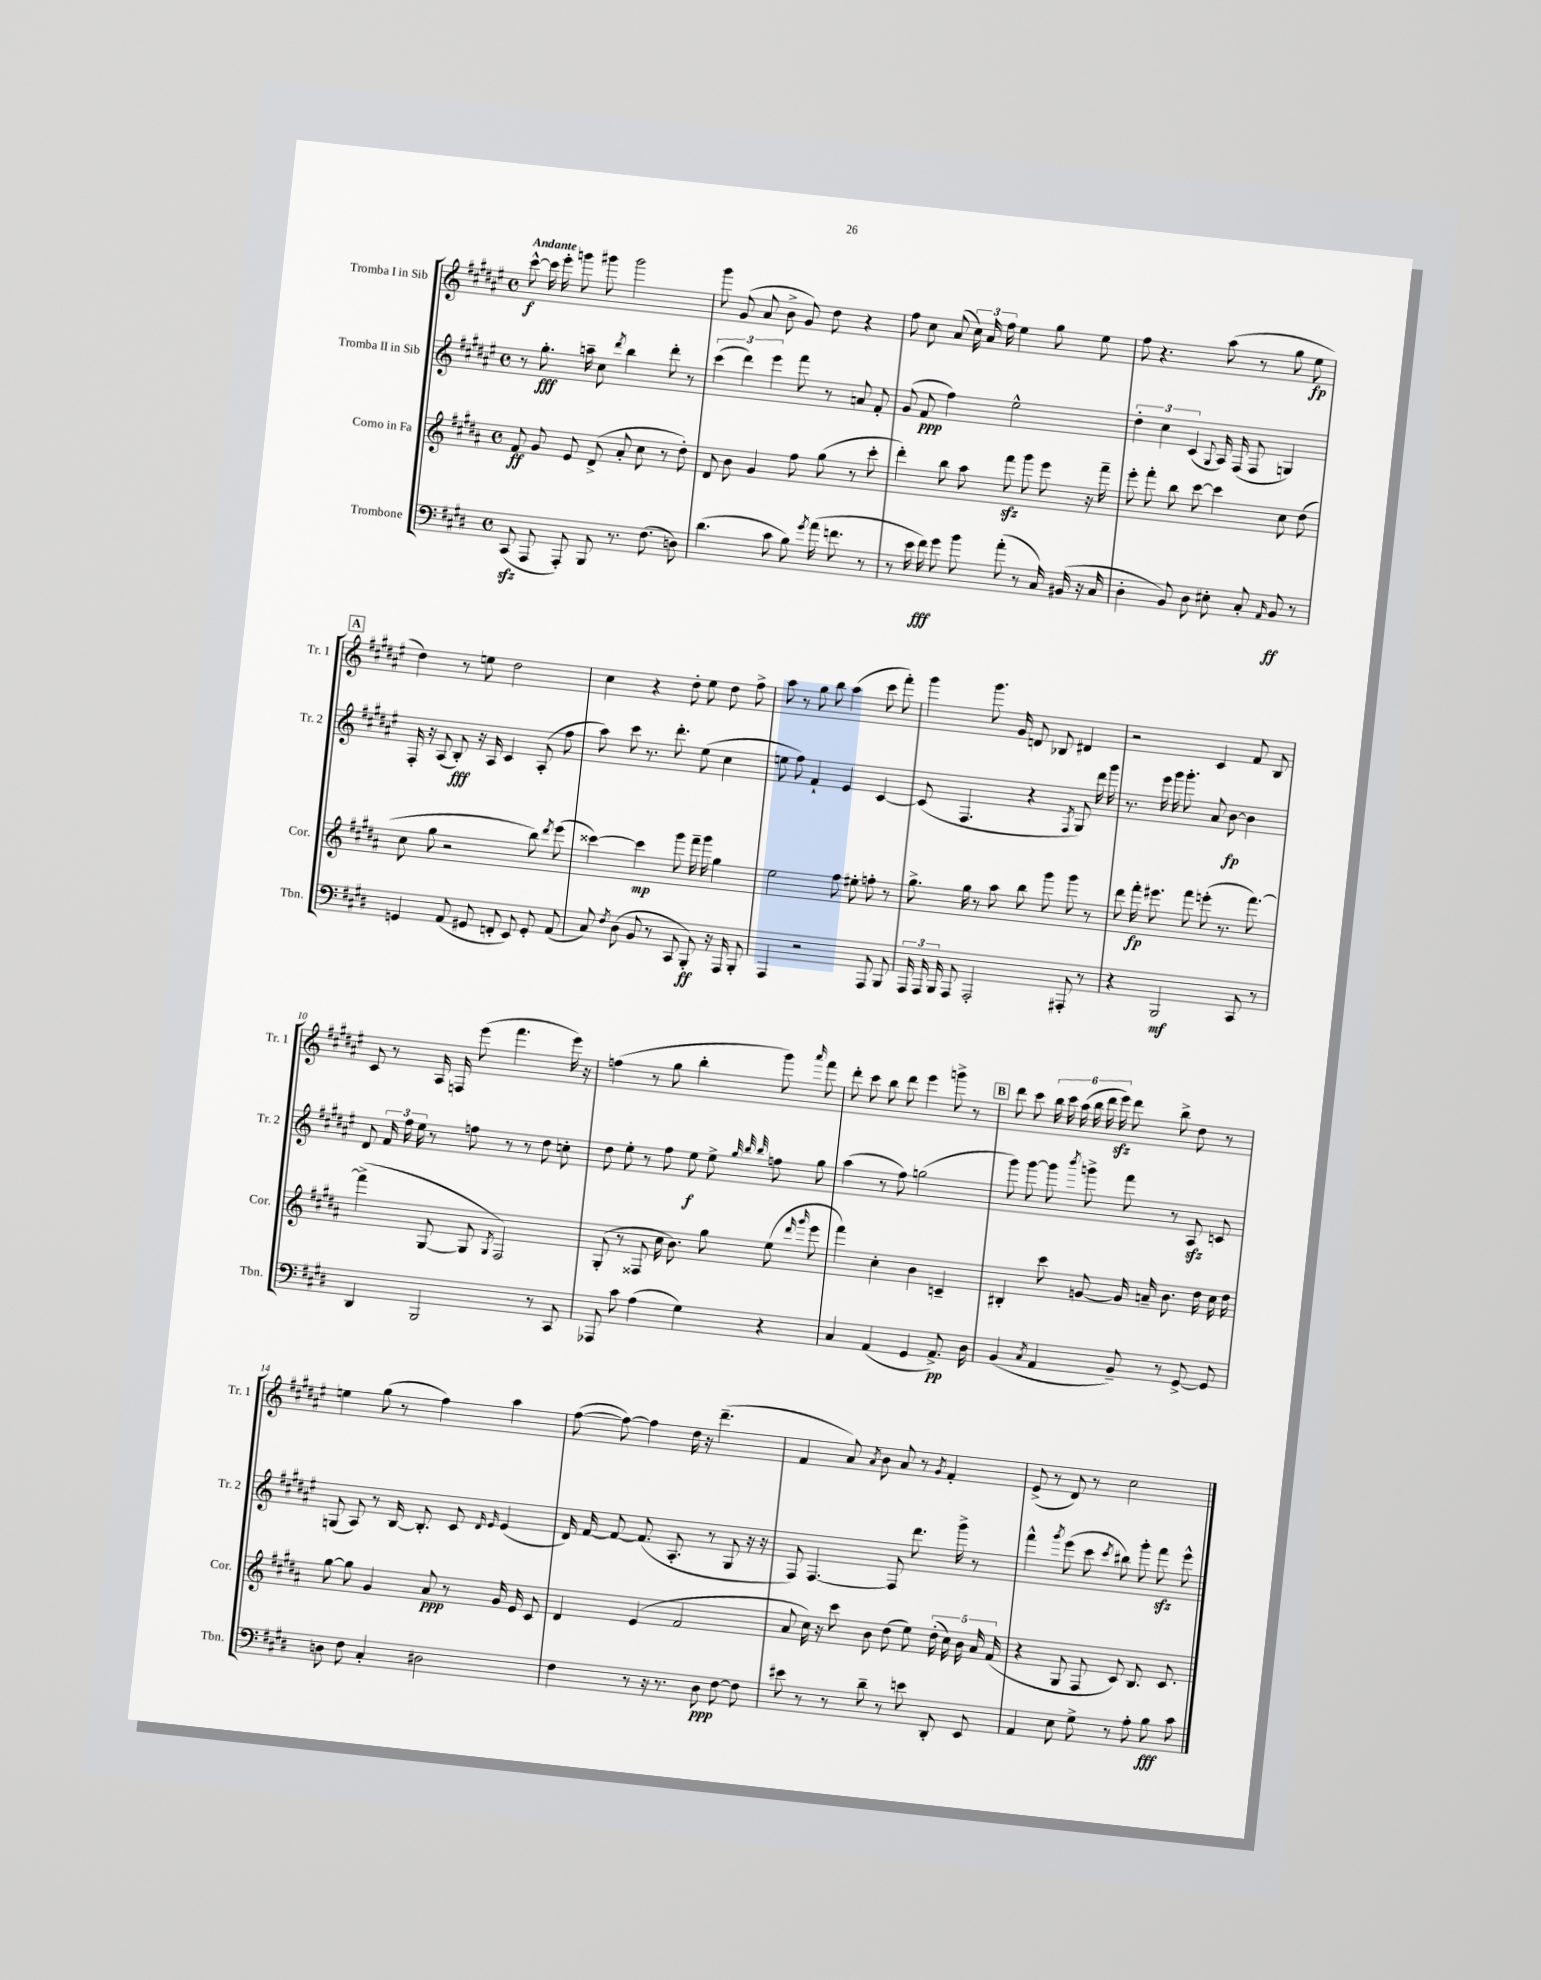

**kern	**kern	**kern	**kern
*staff4	*staff3	*staff2	*staff1
*clefF4	*clefG2	*clefG2	*clefG2
*k[f#c#g#d#]	*k[f#c#g#d#a#]	*k[f#c#g#d#a#e#]	*k[f#c#g#d#a#e#]
*M4/4	*M4/4	*M4/4	*M4/4
*met(c)	*met(c)	*met(c)	*met(c)
(8CC#	8f#	8r	[8ccc#^^
8AAA	8g#	8.gg#'	16ccc#]
.	.	.	16eee#'
8AAA')	8e	.	8ggg
.	.	16aa~	.
8BBB	(8d#^	8cc#	8ggg#
.	.	8qddd#	.
8.r	8a#'	4bb	2ggg#
.	8cc#	.	.
(8.F#	.	.	.
.	8r	8ddd#'	.
8D)	8dd#')	8r	.
=	=	=	=
(4.d#	8d#	(6ccc#	8ggg#
.	8b	.	(8g#
.	.	6ddd#)	.
.	4g#	.	8a#
.	.	6eee#	.
8c#	.	.	8b^
8B)	8ff#	8fff#	8g#)
8qg#	.	.	.
(16a	(8gg#	8r	8dd#
8.f	.	.	.
.	8r	8a	4r
8r	8ccc#'	8f#'	.
=	=	=	=
8r	4ddd#')	(8g#	8ff#
16e	.	8f#	8cc#
16f#)	.	.	.
8g#	8bb	4ff#)	(8a#
8b	8aa#	.	24cc#)
.	.	.	24a#
.	.	.	24ff#
(8a'	8fff#	2ee#^^	4ee#
8r	8ggg#	.	.
16C#)	8eee	.	8gg#
(16BB#	.	.	.
16r	16r	.	8ee#
16C#	16fff#~	.	.
=	=	=	=
4D#'	8eee'	6dd#'	8ff#
.	8fff#'	.	4.r
.	.	6cc#	.
8BB)	8bb	.	.
.	.	(6c#	.
8D#	[8ccc#	.	.
.	.	8qqG#	.
8E#'	4ccc#]	16A#)	(8aa#
.	.	(16F#	.
8C#'	.	8F#	8r
16qqAA	.	.	.
8BB	8cc#	4G)	8gg#
8r	(8dd#	.	8ee#
=	=	=	=
4GG	8cc#	16F#'	4dd#)
.	.	16r	.
.	8gg#	(8A#	.
(8AA	2r	8B')	8r
8GG#	.	16r	8ee
.	.	16A#	.
8FF'	.	4c#	2dd#
8EE)	.	.	.
8GG#'	8bb)	(8A#'	.
.	8qddd#	.	.
(8AA	(8eee	8ff#	.
=	=	=	=
8C#)	[4ccc##)	8aa#)	4cc#
8qF#	.	.	.
(8D#	.	8ccc#	.
8BB	4ccc##]	8.r	4r
8r	.	.	.
.	.	8.ddd#'	.
8CC#	8ggg#	.	8dd#'
8BBB')	16fff#~	(8ee#	8ee#
.	16ggg#	.	.
16r	4gg#	4cc#	8dd#
16AAA	.	.	.
8BBB'	.	.	8ff#^
=	=	=	=
4AAA	2ee	8ee	8aa#
.	.	8ff#)	8r
2r	.	4f#`	8gg#
.	.	.	8bb
.	8ff#	4e#	(4aa#
.	8ee#'	.	.
8AAA	8ff'	[4c#	8ccc#
8BBB	8r	.	8fff#')
=	=	=	=
24AAA	8.gg#^	(8c#]	4ggg#
24AAA	.	.	.
24BBB	.	.	.
8AAA	.	4.F#	.
.	16gg#	.	.
2AAA'	8r	.	8.ggg#
.	8aa#	.	.
.	.	.	16g#
.	8bb	4r	8d
.	8ggg#	.	8B-
.	.	8qF#	.
8AAA#'	8ggg#	8G#)	4d#
8r	8r	16ddd#	.
.	.	16ggg#	.
=	=	=	=
4r	8ddd#	8.r	2r
.	16fff#'	.	.
.	8.eee#	16eee#	.
2BBB	.	16ggg#	.
.	.	8.ggg#'	.
.	8fff#	.	.
.	(8eee'	8a#	4c#
.	8.r	[8b	.
8CC#	.	4b]	8f#
.	[8.fff#)	.	.
8r	.	.	8B
=	=	=	=
4DD#	(4fff#^]	8d#	8c#
.	.	24f#	8r
.	.	24ff#	.
.	.	24ee#	.
2BBB	[8G#	8r	16A#
.	.	.	16F
.	8G#]	8ff	(8eee#
.	8qG#	.	.
.	2F#)	8r	4.fff#
.	.	8r	.
8r	.	8dd#	.
8CC#	.	8cc'	16eee#)
.	.	.	16r
=	=	=	=
8AAA-	(8G#'	8dd#	(4ff
8c#	8r	8ee#'	.
(4A	8F##	8r	8r
.	16cc#	8ff#	8gg#
.	8.b)	.	.
4G#)	.	8ee#	4bb'
.	8gg#	8ee#^	.
.	.	32qqgg#	.
.	.	32qqbb	.
.	.	32qqbb	.
4r	(8ee	8ff	8ggg#)
.	16qqddd#	.	.
.	16qqggg#	.	16qqaaa#
.	8eee	8gg#	8fff#
=	=	=	=
4C#	4fff#)	(4aa#	8ddd#'
.	.	.	8ccc#
(4AA	4cc#'	8r	8bb
.	.	8ff#)	8ddd#
4GG#	4b	(2gg	4eee#
8.AA^)	4c~	.	8ggg^
.	.	.	8r
16D#	.	.	.
=	=	=	=
(4BB	4B#'	8ggg#)	8ddd#
.	.	[8ggg#	8ccc#
8qC#	.	.	.
4AA	8ccc#	8ggg#]	24bb
.	.	.	24ccc#
.	.	.	(24aa#
.	.	8qbbb	.
.	[8g	8ggg^	24bb
.	.	.	24ddd#
.	.	.	24eee#)
8BB~)	16g]	8fff#	8ddd#
.	16a~	.	.
8r	8.b	8r	8bb^
[8GG#^	.	8A#	8dd#
.	16dd#	.	.
8GG#]	16cc#	8c	8r
.	16dd#	.	.
=	=	=	=
8D	[8gg#	(8G	4ee
8F#	8gg#]	8A#)	.
4C#'	4g#	8r	(8gg#
.	.	[16B	8r
.	.	8.B']	.
2D#	8a#	.	4ff#)
.	8r	8c#	.
.	.	16qqd#	.
.	.	16qqe#	.
.	16g#	(4e#	4aa#
.	16e	.	.
.	8c#	.	.
=	=	=	=
4F#	4d#	16d#)	([8ff#
.	.	[16f#	.
.	.	8f#_	8ff#_)
8r	(4e	(8.f#]	4ff#]
16r	.	.	.
8.r	.	8.A#'	.
.	2f#	.	16dd#
.	.	.	16r
8D#	.	8r	(4.ddd#~
[8F#	.	8G#	.
8F#]	.	16r	.
.	.	16r	.
=	=	=	=
8e#	8a#	8F#)	4f#
8r	16cc#)	[4.F#	.
.	16r	.	.
8r	8ccc#	.	8a#)
.	.	.	8qa#
8d#~	8b	.	8b
8r	(8dd#	8F#]	8a#
8e	8ee)	8.ddd#	8r
.	.	.	8qg#
8DD#'	(20dd#'	.	4f#'
.	20cc#)	.	.
.	.	16ggg#^	.
.	20b	.	.
8EE	.	8r	.
.	20a#	.	.
.	(20f#	.	.
=	=	=	=
4AA	4r	4fff#^^	(8e#^
.	.	.	8r
.	.	8qggg#	.
8E	8G#	(8eee#	8d#)
8G#^	8F#	8ccc#	8r
.	.	8qccc#	.
8r	8c#)	8bb#)	2cc#
8A'	8.B	8ggg#'	.
8B	.	8fff#	.
.	8.c#	.	.
8c#	.	8eee#^^	.
==	==	==	==
*-	*-	*-	*-
